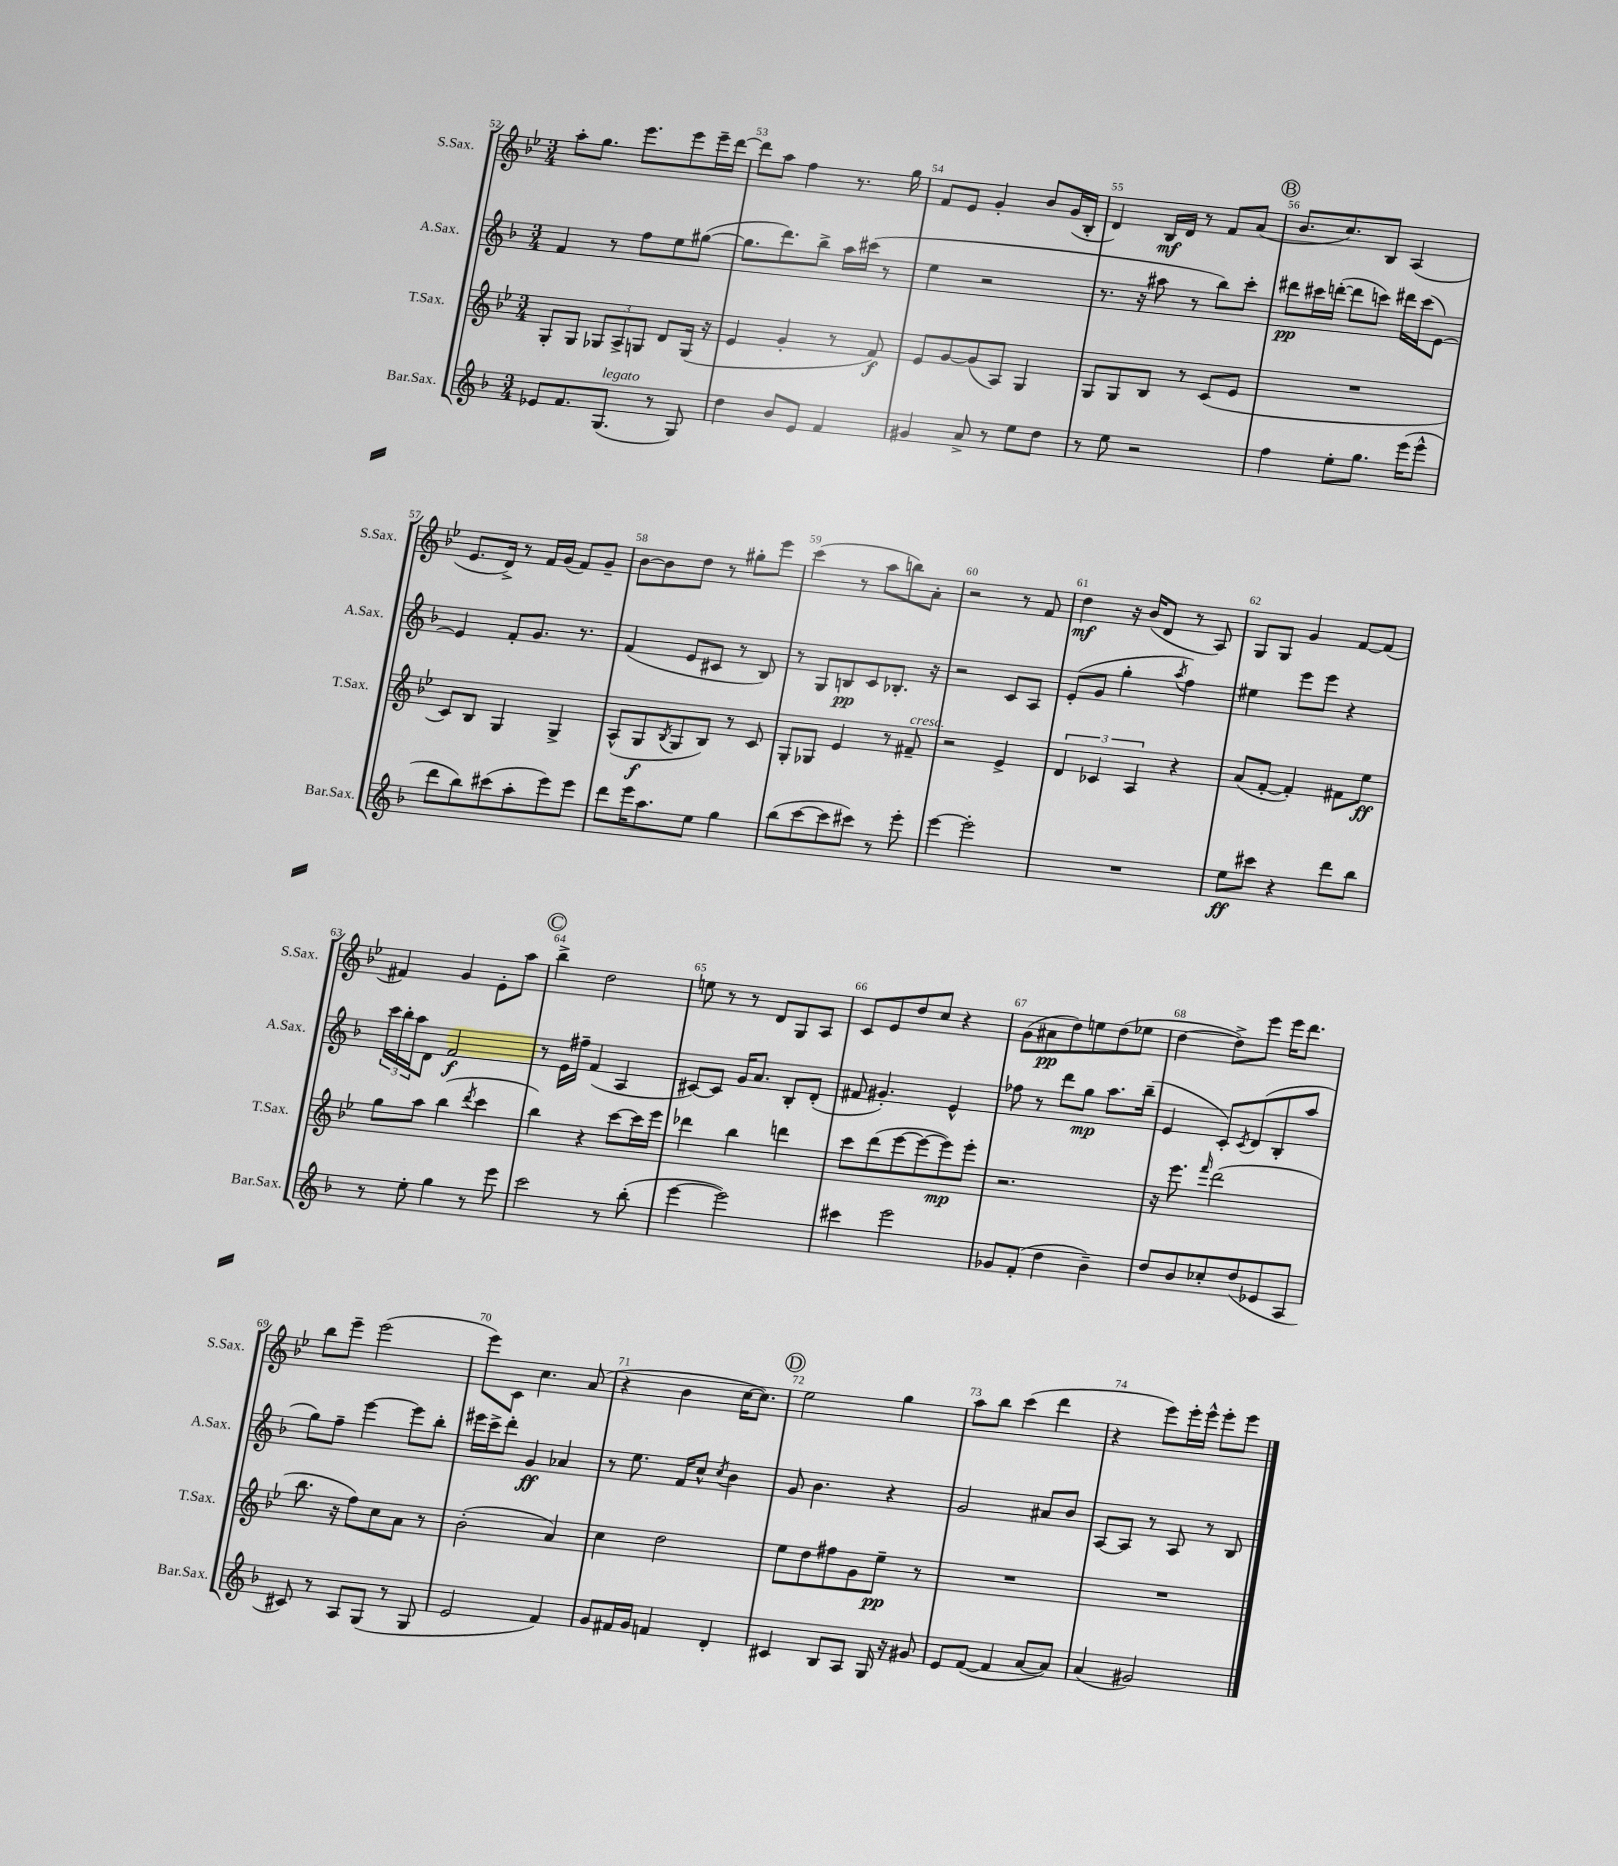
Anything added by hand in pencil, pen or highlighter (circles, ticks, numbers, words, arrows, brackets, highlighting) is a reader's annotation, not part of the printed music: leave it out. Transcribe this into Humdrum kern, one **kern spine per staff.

**kern	**dynam	**kern	**dynam	**kern	**dynam	**kern	**dynam
*part4	*part4	*part3	*part3	*part2	*part2	*part1	*part1
*staff4	*staff4	*staff3	*staff3	*staff2	*staff2	*staff1	*staff1
*I"Bar.Sax.	*	*I"T.Sax.	*	*I"A.Sax.	*	*I"S.Sax.	*
*I'Bar.Sax.	*	*I'T.Sax.	*	*I'A.Sax.	*	*I'S.Sax.	*
*clefG2	*	*clefG2	*	*clefG2	*	*clefG2	*
*k[b-]	*	*k[b-e-]	*	*k[b-]	*	*k[b-e-]	*
*M3/4	*	*M3/4	*	*M3/4	*	*M3/4	*
=52	=52	=52	=52	=52	=52	=52	=52
8e-X/L	.	8G'/L	.	4f/	.	8aa'\L	.
8.f/	.	8G/J	.	.	.	8.gg\J	.
.	.	12G-X/L	.	8r	.	.	.
!LO:TX:a:i:t=legato	!	!	!	!	!	!	!
(8.G/J	.	.	.	.	.	8.eee-\L	.
.	.	12A^/	.	.	.	.	.
.	.	.	.	8ff\L	.	.	.
.	.	12Gn/J	.	.	.	.	.
8r	.	8d/L	.	8ee\	.	8eee-\	.
8G/)	.	(16G/Jk	.	([8gg#X\J	.	16eee-~\L	.
.	.	16r	.	.	.	[16ddd\JJ	.
=53	=53	=53	=53	=53	=53	=53	=53
4dd\	.	4e-/	.	8.gg#\L]	.	8ddd\L]	.
.	.	.	.	.	.	8aa\J	.
.	.	.	.	8.ddd\)	.	.	.
8b-/L	.	4g'/	.	.	.	4ff\	.
8e/J	.	.	.	8bb-^\J	.	.	.
4f/	.	8r	.	16aa\LL	.	8.r	.
.	.	.	.	(16ccc#X\JJ	.	.	.
.	.	8f/)	f	8r	.	.	.
.	.	.	.	.	.	16gg\	.
=54	=54	=54	=54	=54	=54	=54	=54
4g#X/	.	8e-/L	.	4ee\	.	8f/L	.
.	.	[8g/	.	.	.	8e-/J	.
8a^/	.	(8g/]	.	2r	.	4g'/	.
8r	.	8A/J)	.	.	.	.	.
8ee\L	.	4G/	.	.	.	8b-/L	.
8dd\J	.	.	.	.	.	(16g/L	.
.	.	.	.	.	.	16B-'/JJ	.
=55	=55	=55	=55	=55	=55	=55	=55
8r	.	8G/L	.	8.r	.	4d/)	.
8ee\	.	8G/	.	.	.	.	.
.	.	.	.	16r	.	.	.
2r	.	8B-/J	.	8aa#X\	.	16B-/LL	mf
.	.	.	.	.	.	16d/JJ	.
.	.	8r	.	8r	.	8r	.
.	.	(8c/L	.	8bb-\L)	.	8f/L	.
.	.	8e-/J	.	8ccc'\J	.	(8a/J	.
!!LO:REH:place=s1:t=B
=56	=56	=56	=56	=56	=56	=56	=56
4ff\	.	2.r	.	8ddd#X\L	pp	8.b-/L	.
.	.	.	.	16ccc#X\L	.	.	.
.	.	.	.	([16dddn'\JJ	.	8.cc/)	.
8ee'\L	.	.	.	8ddd\L]	.	.	.
8.gg\J	.	.	.	8cccn\J)	.	8B-/J	.
.	.	.	.	16ddd#X\LL	.	(4A/	.
(16eee\KL	.	.	.	(16ccc\J	.	.	.
8eee^^\J	.	.	.	[8e\J)	.	.	.
!!LO:LB:g=z
=57	=57	=57	=57	=57	=57	=57	=57
8ddd\L	.	8c/L)	.	4e/]	.	8.e-/L	.
8bb-\)	.	8B-/J	.	.	.	.	.
.	.	.	.	.	.	16d^/Jk)	.
(8ccc#X\	.	4G/	.	8f'/L	.	8r	.
8aa'\	.	.	.	8.g/J	.	16f/LL	.
.	.	.	.	.	.	(16g/JJ	.
8eee\)	.	4G^/	.	.	.	8f/L)	.
.	.	.	.	8.r	.	.	.
8eee\J	.	.	.	.	.	8g~/J	.
=58	=58	=58	=58	=58	=58	=58	=58
8ddd\L	.	(8A^^/L	.	(4f/	.	[8b-\L	.
16eee\K	.	8G/	f	.	.	8b-\]	.
8.aa\	.	.	.	.	.	.	.
.	.	8qB-/	.	.	.	.	.
.	.	8G/	.	8e/L	.	8dd\J	.
8ee\J	.	8B-/J)	.	8c#X/J	.	8r	.
4gg\	.	8r	.	8r	.	8gg#X'\L	.
.	.	8c/	.	8B-/)	.	8eee-\J	.
=59	=59	=59	=59	=59	=59	=59	=59
(8bb-\L	.	8G'/L	.	8r	.	(4ccc\	.
[8ccc\	.	8G-X/J	.	8G/L	.	.	.
8ccc\]	.	4e-/	.	8Bn/	pp	8r	.
8ccc#X\J)	.	.	.	8c/	.	8aa\L	.
8r	.	8r	.	8.B-X'/J	.	8bbn\)	.
!	!	!LO:TX:a:i:t=cresc.	!	!	!	!	!
8eee'\	.	8f#X~/	.	.	.	8a'\J	.
.	.	.	.	16r	.	.	.
=60	=60	=60	=60	=60	=60	=60	=60
[4eee\	.	2r	.	2r	.	2r	.
2eee'\]	.	.	.	.	.	.	.
.	.	4e-^/	.	8c/L	.	8r	.
.	.	.	.	8A/J	.	8f/	.
=61	=61	=61	=61	=61	=61	=61	=61
2.r	.	6d/	.	(8e'/L	.	4dd\	mf
.	.	.	.	8g/J	.	.	.
.	.	6c-X/	.	.	.	.	.
.	.	.	.	4gg'\	.	16r	.
.	.	.	.	.	.	(16b-/KL	.
.	.	6A/	.	.	.	.	.
.	.	.	.	.	.	8d/J	.
.	.	.	.	8qaa/	.	.	.
.	.	4r	.	4ff\)	.	8r	.
.	.	.	.	.	.	8A/)	.
=62	=62	=62	=62	=62	=62	=62	=62
8ee\L	ff	(8a/L	.	4ee#X\	.	8G/L	.
8ccc#X\J	.	[8f'/J	.	.	.	8G/J	.
4r	.	4f'/])	.	8eee\L	.	4g/	.
.	.	.	.	8eee\J	.	.	.
8ddd\L	.	8f#X\L	.	4r	.	[8f/L	.
8bb-\J	.	8ee-\J	ff	.	.	(8f/J]	.
!!LO:LB:g=z
=63	=63	=63	=63	=63	=63	=63	=63
8r	.	8gg\L	.	24ccc\LL	.	4f#X/)	.
.	.	.	.	24bb-'\	.	.	.
.	.	.	.	24aa\J	.	.	.
8ee'\	.	8aa\J	.	8d\J	.	.	.
4gg\	.	(4bb-\	.	2f/	f	4g/	.
.	.	8qddd/	.	.	.	.	.
8r	.	4ccc\	.	.	.	8e-'\L	.
8eee\	.	.	.	.	.	8aa\J	.
!!LO:REH:place=s1:t=C
=64	=64	=64	=64	=64	=64	=64	=64
2ccc\	.	4bb-\)	.	8r	.	4bb-^\	.
.	.	.	.	16e\LL	.	.	.
.	.	.	.	16ff#X~\JJ	.	.	.
.	.	4r	.	(4f/	.	2dd\	.
8r	.	[8ccc\L	.	4A/	.	.	.
(8bb-'\	.	16ccc\L]	.	.	.	.	.
.	.	16eee-\JJ	.	.	.	.	.
=65	=65	=65	=65	=65	=65	=65	=65
[4eee\	.	4ddd-X\	.	[8c#X/L)	.	8een\	.
.	.	.	.	8c#/J]	.	8r	.
2eee\])	.	4bb-\	.	16g/KL	.	8r	.
.	.	.	.	8.a/J	.	.	.
.	.	.	.	.	.	8d/L	.
.	.	4dddn\	.	8B-'/L	.	8G/	.
.	.	.	.	(8d'/J	.	8A/J	.
=66	=66	=66	=66	=66	=66	=66	=66
4ccc#X\	.	8ccc\L	.	8f#X/	.	8c/L	.
.	.	(8ddd\	.	4.g#X'/)	.	8e-/	.
2eee\	.	[8eee-\	.	.	.	8dd/	.
.	.	8eee-\_	.	.	.	8cc/J	.
.	.	8eee-\])	mp	4e^^/	.	4r	.
.	.	8eee-'\J	.	.	.	.	.
=67	=67	=67	=67	=67	=67	=67	=67
8g-X/L	.	2.r	.	8ff-X\	.	(8g\L	.
(8f'/J	.	.	.	8r	.	8a#X\	pp
4dd\	.	.	.	8ddd\L	.	8dd\)	.
.	.	.	.	8gg\J	mp	8een\	.
4b-~\)	.	.	.	8.aa\L	.	(8dd\	.
.	.	.	.	.	.	8ee-X\J	.
.	.	.	.	(16bb-~\Jk	.	.	.
=68	=68	=68	=68	=68	=68	=68	=68
8dd/L	.	16r	.	4e/	.	[4dd\	.
.	.	8.eee-\	.	.	.	.	.
8b-/	.	.	.	.	.	.	.
.	.	16qqfff/	.	.	.	.	.
8cc-X'/	.	(2ddd\	.	8c'/L)	.	8dd^\L])	.
.	.	.	.	8qc/	.	.	.
(8dd/	.	.	.	(8d/	.	8eee-\J	.
8e-X/	.	.	.	8B-'/	.	16eee-\KL	.
.	.	.	.	.	.	8.ddd\J	.
8A/J	.	.	.	8aa/J	.	.	.
!!LO:LB:g=z
=69	=69	=69	=69	=69	=69	=69	=69
8c#X/)	.	8.bb-\	.	8gg\L)	.	8bb-\L	.
8r	.	.	.	8ff~\J	.	8eee-~\J	.
.	.	16r	.	.	.	.	.
8A/L	.	8ff\L)	.	[4eee\	.	(2eee-\	.
(8G/J	.	8cc\	.	.	.	.	.
8r	.	8a\J	.	8eee\L]	.	.	.
8G/	.	8r	.	8bb-'\J	.	.	.
=70	=70	=70	=70	=70	=70	=70	=70
2e/	.	(2b-'\	.	16eee#X\LL	.	8eee-\L)	.
.	.	.	.	16ccc^\J	.	.	.
.	.	.	.	8ddd'\J	.	8c\J	.
.	.	.	.	4g/	ff	4.cc\	.
4f/)	.	4a/)	.	4a-X/	.	.	.
.	.	.	.	.	.	(8a/	.
=71	=71	=71	=71	=71	=71	=71	=71
8g/L	.	4cc\	.	8r	.	4r	.
16f#X/L	.	.	.	8.ee\	.	.	.
16g/JJ	.	.	.	.	.	.	.
4fn/	.	2dd\	.	.	.	4b-\	.
.	.	.	.	16f/KL	.	.	.
.	.	.	.	8cc^^/J	.	.	.
.	.	.	.	8qcc/	.	.	.
4d'/	.	.	.	4b-\	.	[16cc\KL	.
.	.	.	.	.	.	8.cc\J])	.
!!LO:REH:place=s1:t=D
=72	=72	=72	=72	=72	=72	=72	=72
4c#X/	.	8ee-\L	.	8g/	.	2ee-\	.
.	.	8dd\	.	4.b-\	.	.	.
8B-/L	.	8ff#X\	.	.	.	.	.
8A/J	.	8g\	.	.	.	.	.
16G/	.	8ee-~\J	pp	4r	.	4gg\	.
16r	.	.	.	.	.	.	.
8g#X/	.	8r	.	.	.	.	.
=73	=73	=73	=73	=73	=73	=73	=73
8e/L	.	2.r	.	2g/	.	8aa\L	.
([8f/J	.	.	.	.	.	8bb-\J	.
4f/]	.	.	.	.	.	(4ccc\	.
[8a/L	.	.	.	8a#X/L	.	4ddd\	.
8a/J])	.	.	.	8b-/J	.	.	.
=74	=74	=74	=74	=74	=74	=74	=74
(4a/	.	2.r	.	[8A/L	.	4r	.
.	.	.	.	8A/J]	.	.	.
2g#X/)	.	.	.	8r	.	8eee-\L)	.
.	.	.	.	8A/	.	16eee-'\L	.
.	.	.	.	.	.	16eee-^^\JJ	.
.	.	.	.	8r	.	8eee-'\L	.
.	.	.	.	8B-/	.	8eee-\J	.
==	==	==	==	==	==	==	==
*-	*-	*-	*-	*-	*-	*-	*-
